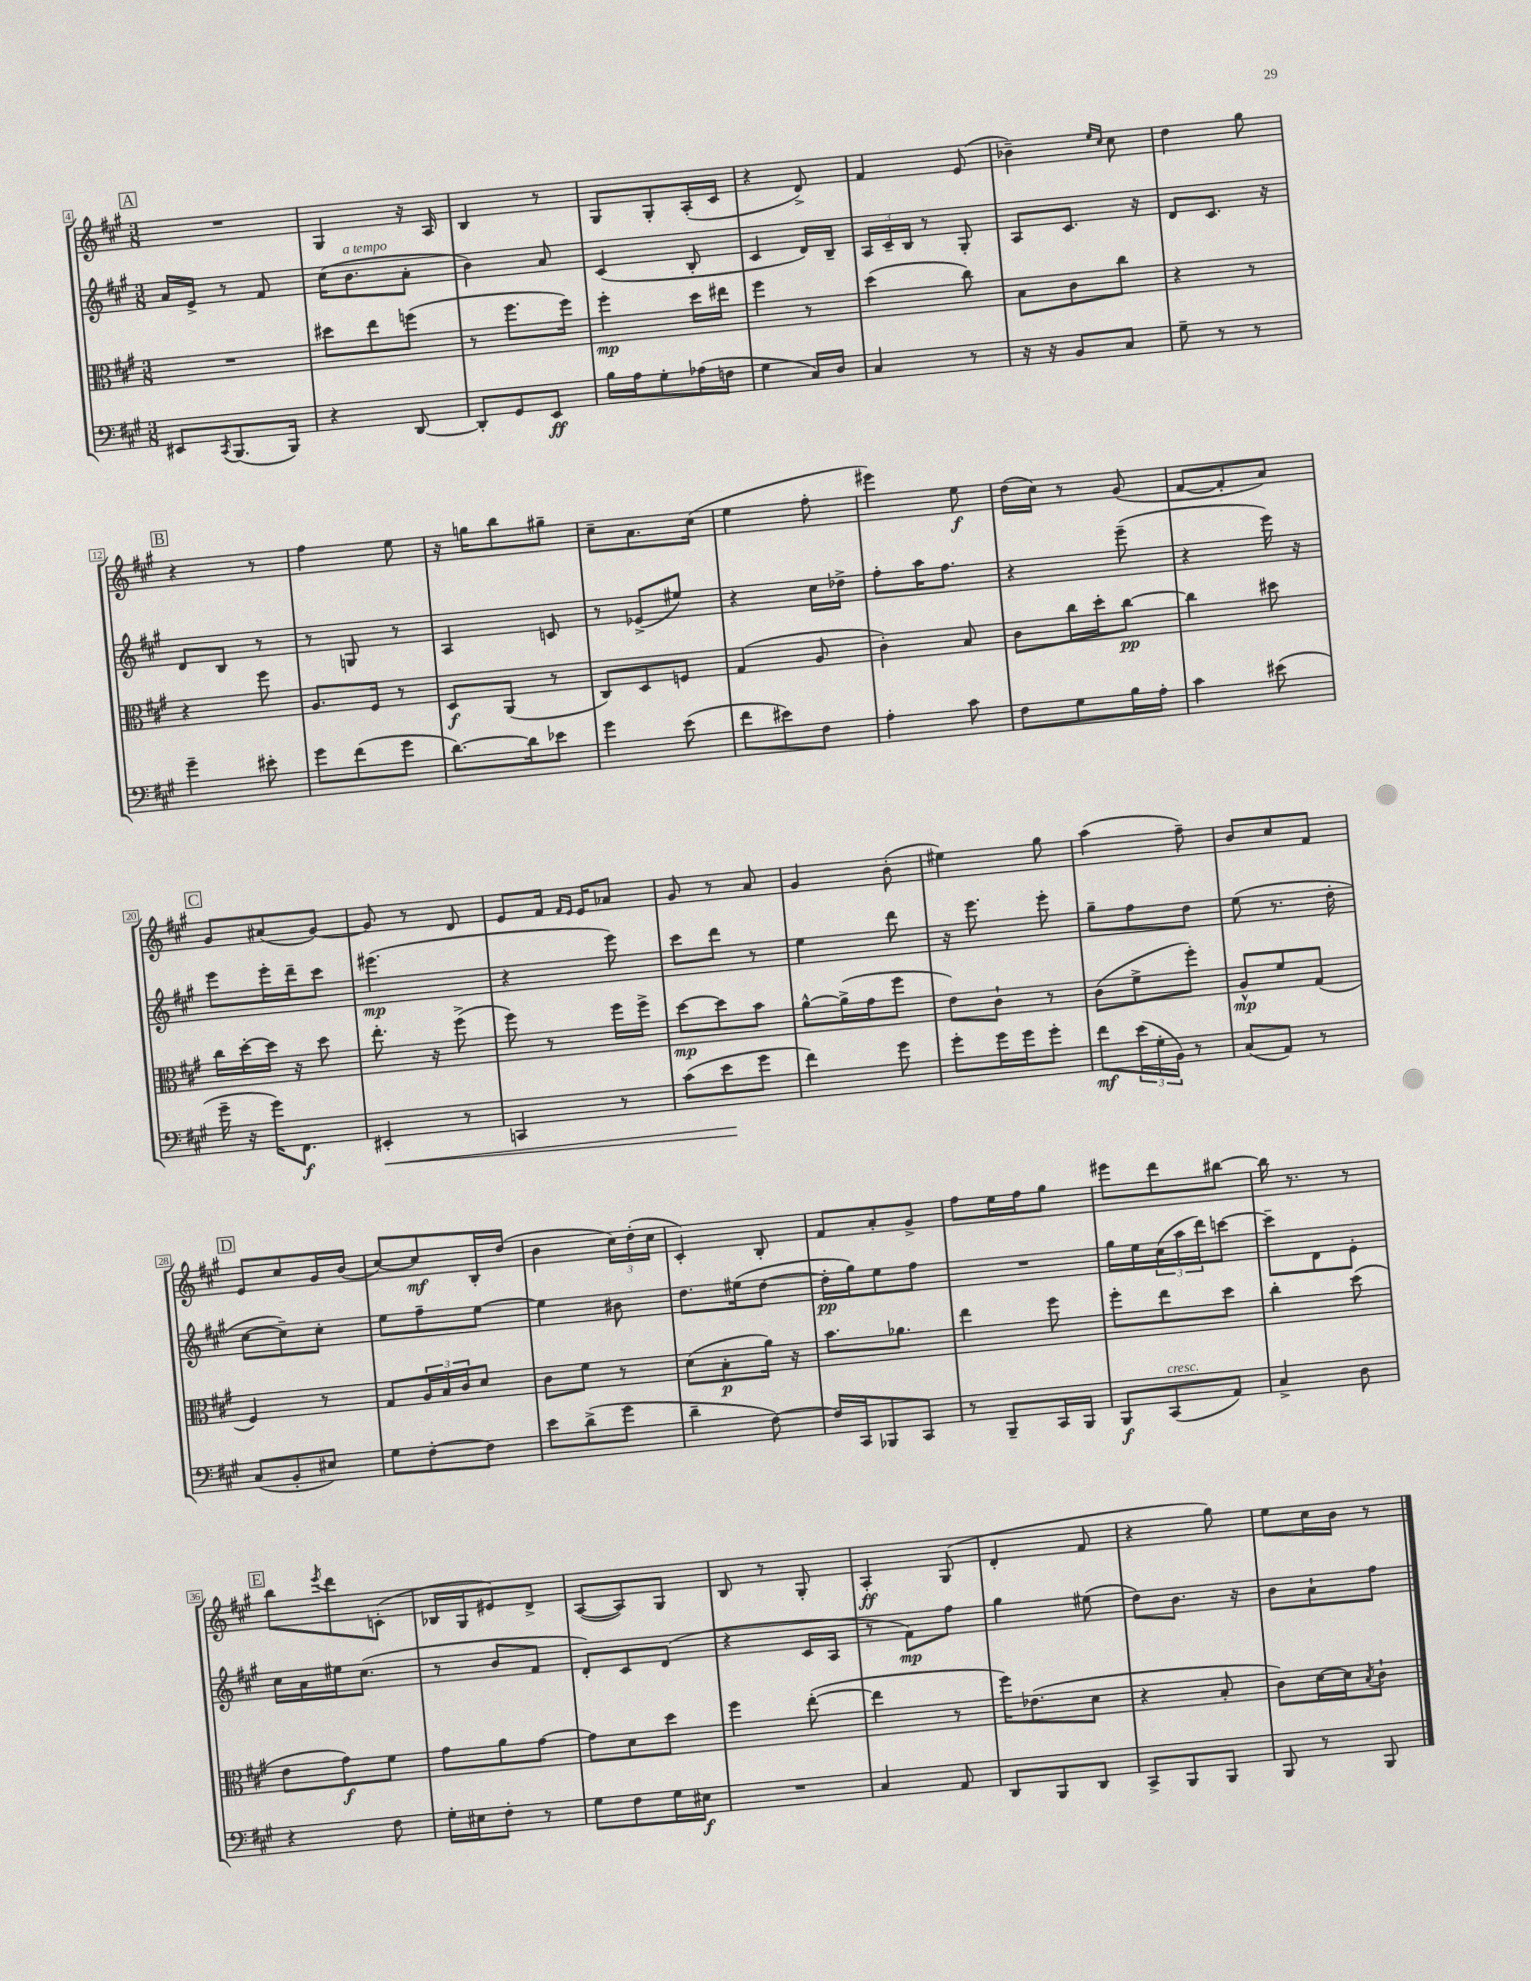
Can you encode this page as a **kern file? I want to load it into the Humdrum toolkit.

**kern	**kern	**kern	**kern
*staff4	*staff3	*staff2	*staff1
*clefF4	*clefC3	*clefG2	*clefG2
*k[f#c#g#]	*k[f#c#g#]	*k[f#c#g#]	*k[f#c#g#]
*M3/8	*M3/8	*M3/8	*M3/8
8EE#/L	4.r	16a/LL	4.r
.	.	16e^/JJ	.
8qCC#/	.	.	.
(8.BBB/	.	8r	.
.	.	8f#/	.
16BBB/Jk)	.	.	.
=	=	=	=
4r	8dd#\L	(16cc#\LK	4G#/
.	.	8.b\	.
.	8ee\	.	.
[8DD/	(8ff\J	8a'\J	16r
.	.	.	16A/
=	=	=	=
8DD'/]L	8r	4b\)	4B/
8GG#/	8.ff#\L	.	.
8EE/J	.	8a/	8r
.	16ff#\Jk)	.	.
=	=	=	=
16B\LL	4ff#'\	(4c#/	8G#/L
16A\J	.	.	.
8G#'\	.	.	8G#'/
(16A-\L	16dd\LL	8B'/	(16A'/L
16F\JJ	16ee#\JJ	.	16c#/JJ
=	=	=	=
4G#\	4ff#\	4c#/	4r
16C#/LL)	8r	16d/LL)	8d^/)
16D/JJ	.	16B~/JJ	.
=	=	=	=
4C#/	(4dd\	24A/LL	4f#/
.	.	24c#~/	.
.	.	24B/JJ	.
.	.	8r	.
8r	8cc#\)	8G#'/	(8e/
=	=	=	=
16r	8B\L	8A/L	4b-~\)
16r	.	.	.
8BB/L	8c#\	8.c#/J	.
.	.	.	16qqee/LL
.	.	.	16qqcc#/JJ
8C#/J	8cc#\J	.	8cc#\
.	.	16r	.
=	=	=	=
8G#~\	4r	8d/L	4dd\
8r	.	8.c#/J	.
8r	8r	.	8gg#\
.	.	16r	.
=	=	=	=
4g#~\	4r	8d/L	4r
.	.	8B/J	.
8e#'\	8ff#\	8r	8r
=	=	=	=
8g#\L	8.A/L	8r	4ff#\
(8f#\	.	8G/	.
.	16F#/Jk	.	.
8g#\J	8r	8r	8ee\
=	=	=	=
[8.d\L)	8D/L	4A/	16r
.	.	.	16gg\LK
.	(8AA/J	.	8bb\
16d\]k	.	.	.
8e-\J	8r	8c/	8gg#~\J
=	=	=	=
4g#\	8C#/L)	8r	8cc#~\L
.	8D/	(8e-^/L	8.a\
(8e\	8F/J	8ee#/J)	.
.	.	.	(16cc#\Jk
=	=	=	=
8f#\L	(4G#/	4r	4ee\
8e#\)	.	.	.
8F#\J	8A/	16cc#\LL	8ff#'\
.	.	16dd-^\JJ	.
=	=	=	=
4A'\	4c#'\)	8ff#'\L	4eee#\)
.	.	16aa\K	.
.	.	8.ff#\J	.
8c#\	8B/	.	8ee\
=	=	=	=
8F#\L	8c#\L	4r	(16dd\LL
.	.	.	16cc#\JJ)
8G#\	16cc#\L	.	8r
.	16dd'\J	.	.
16B\L	[8cc#\J	(8eee~\	(8g#/
16A'\JJ	.	.	.
=	=	=	=
4c#\	4cc#\]	4r	[8f#/L
.	.	.	8f#'/]
(8e#\	8dd#\	16eee\)	8a/J)
.	.	16r	.
=	=	=	=
16g#~\	16cc#\LL	8eee\L	8g#/L
16r	[16dd'\	.	.
16g#\LK)	16dd\]JJ	16eee'\L	(8a#/
8.FF#\J	16r	16ddd~\J	.
.	8dd\	8ccc#\J	[8g#/J)
=	=	=	=
4EE#'/	8.ee'\	(4.eee#\	8g#/]
.	.	.	8r
.	16r	.	.
8r	(8ff#^\	.	8d/
=	=	=	=
4CC/	8ff#\)	4r	8e/L
.	8r	.	16f#/Jk
.	.	.	16qqf#/LL
.	.	.	16qqe/JJ
.	.	.	16e/LK
8r	16ff#\LL	8eee\)	8a-/J
.	16ff#^\JJ	.	.
=	=	=	=
(8c#\L	[8dd\L	8ccc#\L	8g#/
8e\	8dd\]	8ddd\J	8r
8g#\J	8b\J	8r	8a/
=	=	=	=
4f#\)	[8a^^\L	4ee\	4g#/
.	(16a^\]L	.	.
.	16g#\J	.	.
8g#\	8ff#\J	8ddd\	(8b'\
=	=	=	=
8g#'\L	8e\L)	16r	4ee#\)
.	.	8.eee\	.
16g#\L	8c#`\J	.	.
16g#\J	.	.	.
8g#'\J	8r	8eee'\	8gg#\
=	=	=	=
8f#\L	(8c#\L	8gg#~\L	(4aa\
(24e\L	8f#^\	8ff#\	.
24G#'\	.	.	.
24BB\JJ)	.	.	.
8r	8ff#'\J)	8dd\J	8ff#~\)
=	=	=	=
(8C#/L	8A^^/L	(8ee\	8b/L
8AA/J)	8f#/	8.r	8cc#/
8r	(8G#/J	.	8f#/J
.	.	16dd'\	.
=	=	=	=
(8C#/L	4F#/)	[8cc#\L	8e/L
8BB'/	.	8cc#~\])	8cc#/
8E#/J)	8r	8cc#'\J	16g#/L
.	.	.	(16b/JJ
=	=	=	=
8G#\L	8G#/L	8ee\L	[8cc#/L)
[8F#'\	24A/L	8ff#~\	8cc#/]
.	24B/	.	.
.	24c#/J	.	.
8F#\]J	8d/J	[8ee\J	16B'/L
.	.	.	(16dd/JJ
=	=	=	=
8e\L	8c#\L	4ee\]	4b\
(8d^\	8f#\J	.	.
8g#\J	8r	8b#\	24cc#\LL)
.	.	.	(24dd'\
.	.	.	24cc#\JJ
=	=	=	=
4d~\	(8d\L	8.dd\L	4c#'/)
.	8B'\	.	.
.	.	(16ee#\k	.
[8F#\)	16a\Jk)	[8dd\J	8B'/
.	16r	.	.
=	=	=	=
16F#/]LL	8.b\L	16dd'\]LL	8f#/L
16CC#/J	.	16gg#\J)	.
8BBB-/	.	8ee\	8a'/
.	8.a-\J	.	.
8CC#/J	.	8ff#\J	8g#^/J
=	=	=	=
8r	4ee\	4.r	8ff#\L
8BBB~/L	.	.	16ee\L
.	.	.	16ff#\J
16CC#/L	8ff#\	.	8gg#\J
16BBB/JJ	.	.	.
=	=	=	=
8BBB/L	8ff#'\L	16gg#\LL	8eee#\L
.	.	16ee\	.
(8CC#/	8ee\	(24cc#\	8ddd\
.	.	24aa\	.
.	.	24ddd\J)	.
8AA/J)	8dd\J	[8ccc\J	[8bb#\J
=	=	=	=
4C#^/	4cc#'\	8ccc~\]L	16bb#\]
.	.	.	8.r
.	.	8d\	.
8D\	(8dd\	8e'\J	8r
=	=	=	=
4r	8e\L	16cc#\LL	8bb\L
.	.	16a\	.
.	.	.	8qeee/
.	8g#\)	16ee#\J	8ddd\
.	.	(8.cc#\J	.
8F#\	8f#\J	.	(8c'\J
=	=	=	=
16G#'\LL	8g#\L	8r	16B-/LL
16E#\J	.	.	16G#/J
8F#'\J	8a\	8b/L	8e#/)
8r	[8g#\J	8f#/J	8d^/J
=	=	=	=
8G#\L	8g#\]L	8d'/L)	([8A/L
8F#\	8d\	8c#/	8A/])
16G#\L	8dd\J	(8d/J	8G#/J
16E#\JJ	.	.	.
=	=	=	=
4.r	4ff#\	4r	8B/
.	.	.	8r
.	([8ee'\	16c#/LL	8G#'/
.	.	16A/JJ	.
=	=	=	=
4C#/	4ee\]	8r	4A'/
.	.	8f#\L)	.
8AA/	8r	8ff#\J	(8G#/
=	=	=	=
8DD/L	16ff#\LK)	4gg#\	4d'/
.	(8.e-\	.	.
8BBB/	.	.	.
8DD/J	8d\J	(8ee#\	8f#/
=	=	=	=
8CC#^/L	4r	8dd\L)	4r
8BBB/	.	8.b\J	.
8BBB/J	8B'/	.	8gg#\)
.	.	16r	.
=	=	=	=
8BBB/	8c#\L)	8b\L	8ee\L
8r	[16d\L	8a`\	16cc#\L
.	16d\]J	.	16b\JJ
.	8qB/	.	.
8BBB/	8c#`\J	8ff#\J	8r
==	==	==	==
*-	*-	*-	*-
